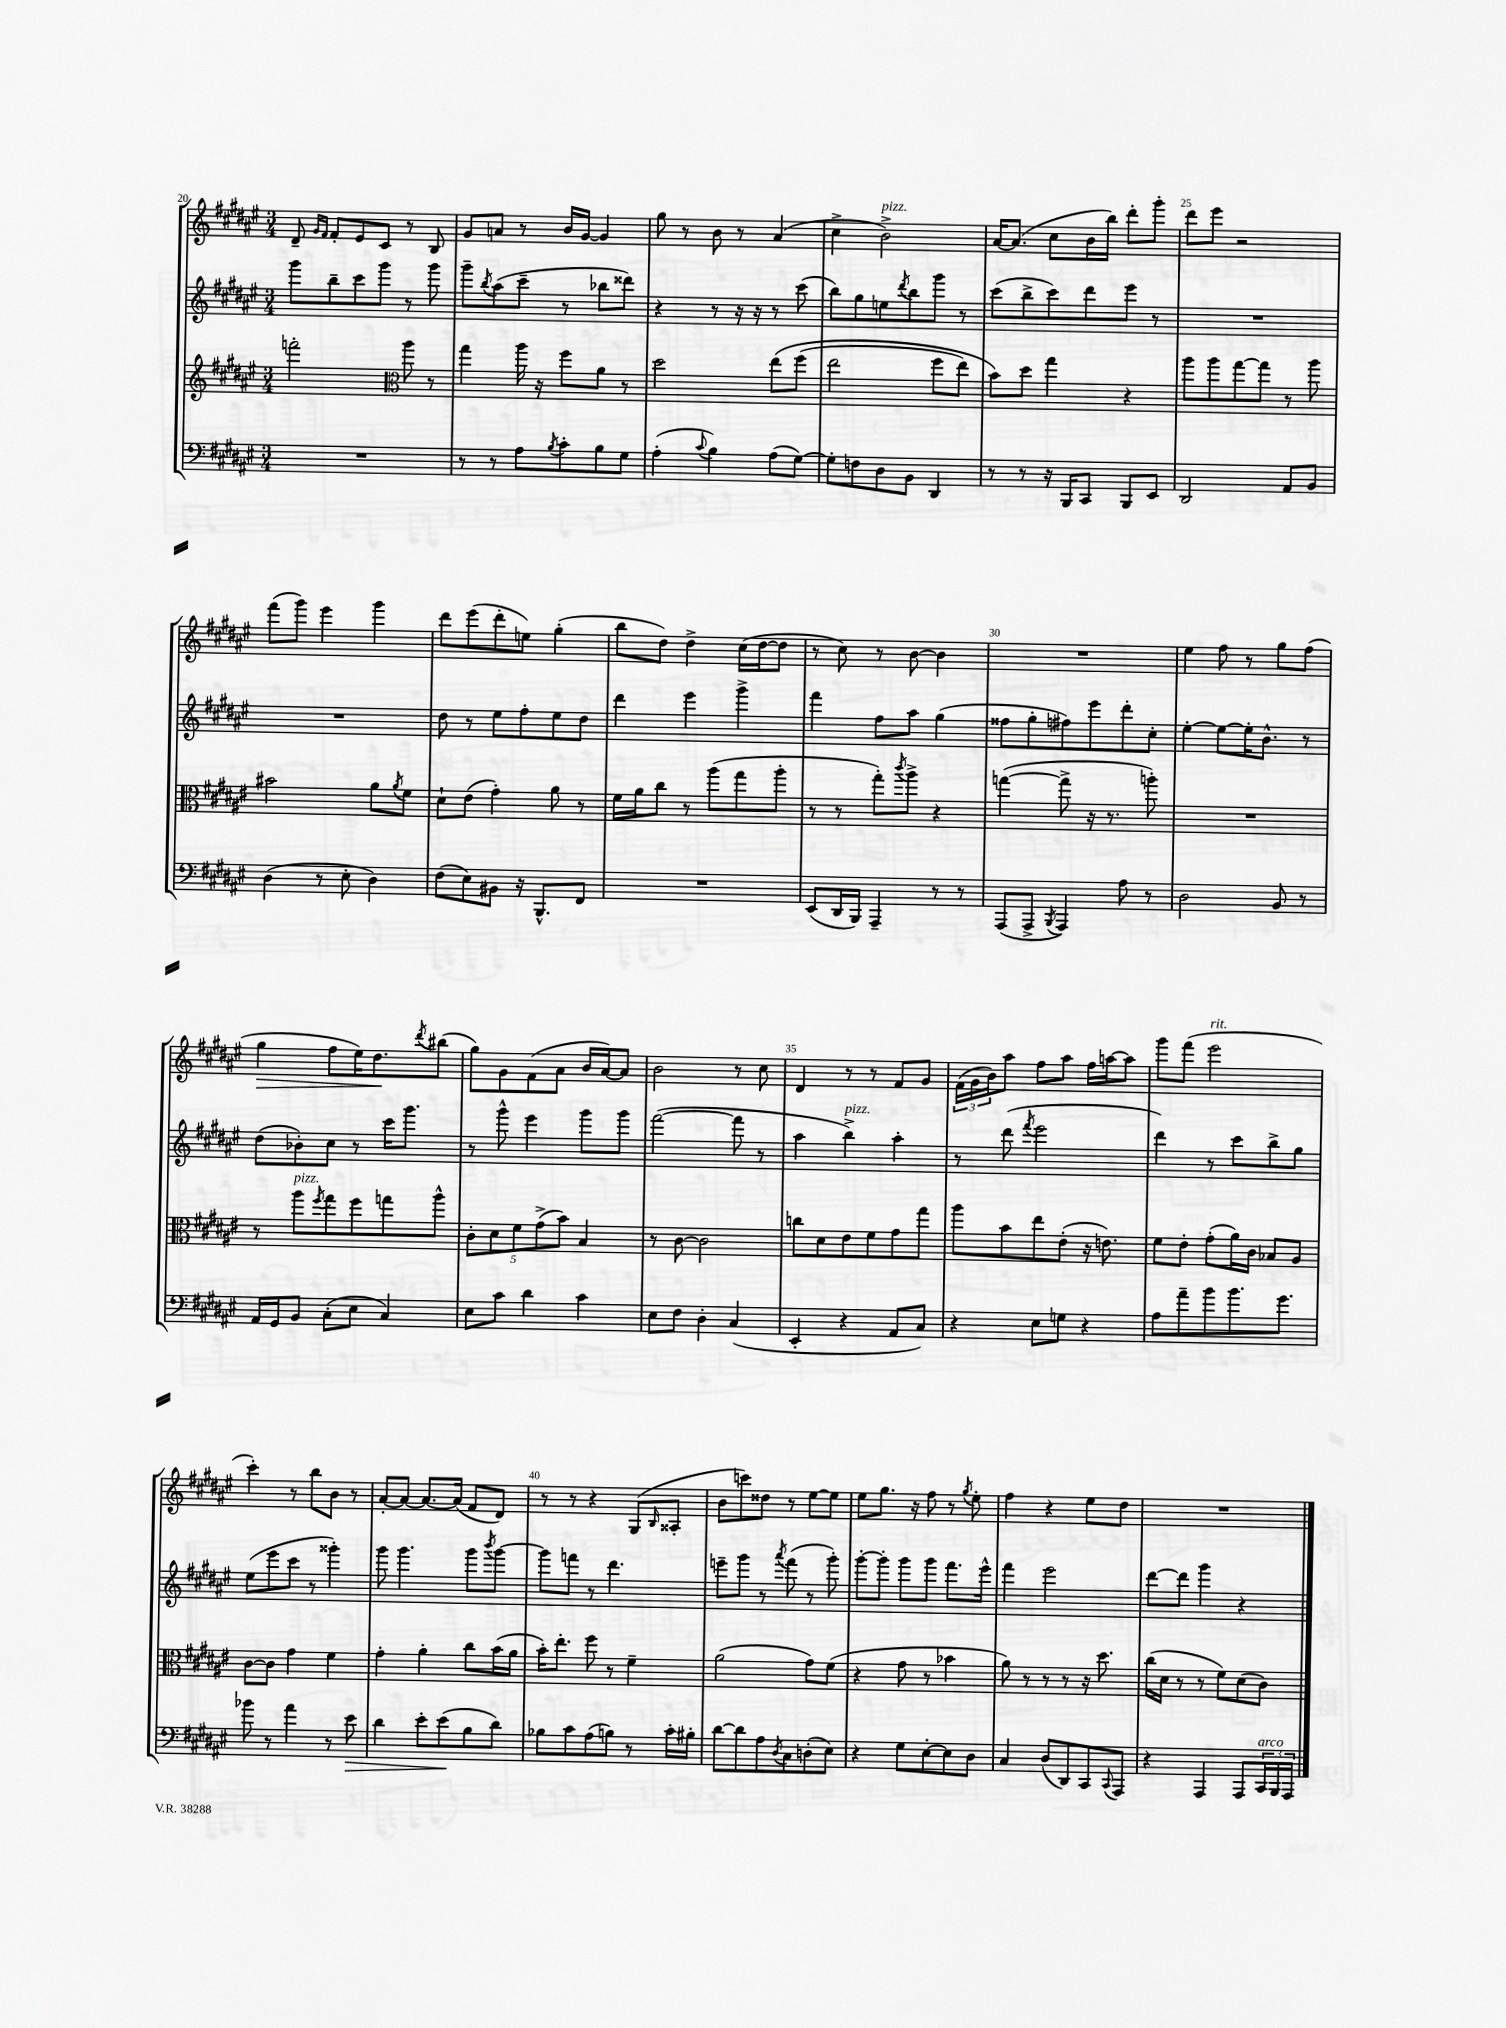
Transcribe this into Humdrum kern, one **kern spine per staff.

**kern	**dynam	**kern	**kern	**kern	**dynam
*part4	*part4	*part3	*part2	*part1	*part1
*staff4	*staff4	*staff3	*staff2	*staff1	*staff1
*clefF4	*	*clefG2	*clefG2	*clefG2	*
*k[f#c#g#d#a#e#]	*	*k[f#c#g#d#a#e#]	*k[f#c#g#d#a#e#]	*k[f#c#g#d#a#e#]	*
*M3/4	*	*M3/4	*M3/4	*M3/4	*
=20	=20	=20	=20	=20	=20
2.r	.	2fffn'\	8ggg#\L	8d#~/	.
.	.	.	.	16qqg#/LL	.
.	.	.	.	16qqf#/JJ	.
.	.	.	8bb~\	8f#'/L	.
.	.	.	8ccc#\	8e#/	.
.	.	.	8ggg#\J	8c#/J	.
*	*	*clefC3	*	*	*
.	.	8aa#\	8r	8r	.
.	.	8r	8ggg#\	8B/	.
=21	=21	=21	=21	=21	=21
8r	.	4gg#\	8ggg#~\L	8g#/L	.
.	.	.	8qbb/	.	.
8r	.	.	(8aa#\	8an/J	.
8A#\L	.	16aa#\	8ccc#~\J	8r	.
.	.	16r	.	.	.
8qB/	.	.	.	.	.
8c#'\	.	8ff#\L	8r	16b/LL	.
.	.	.	.	[16g#/JJ	.
8B\	.	8a#\J	8bb-X\L	4g#/]	.
8G#\J	.	8r	8ddd##X\J)	.	.
=22	=22	=22	=22	=22	=22
(4A#'\	.	2dd#\	4r	8gg#\	.
.	.	.	.	8r	.
8qqc#/	.	.	.	.	.
4B\)	.	.	8r	8b\	.
.	.	.	16r	8r	.
.	.	.	16r	.	.
(8A#\L	.	(8ee#\L	8r	(4a#/	.
[8G#\J)	.	(8ff#\J	(8ccc#\	.	.
=23	=23	=23	=23	=23	=23
8G#'\L]	.	2ee#\	8bb\L)	4cc#^\	.
8Fn\	.	.	8gg#\	.	.
!	!	!	!	!LO:TX:a:i:t=pizz.	!
8D#\	.	.	8een\	2b^\)	.
.	.	.	8qddd#/	.	.
8BB\J	.	.	8bb\	.	.
4DD#/	.	8ff#\L	8ggg#\J	.	.
.	.	8ee#\J)	8r	.	.
=24	=24	=24	=24	=24	=24
8r	.	8b\L)	(8ccc#\L	[16a#/KL	.
.	.	.	.	(8.a#/J]	.
8r	.	8dd#\J	8bb^\	.	.
16r	.	4gg#\	8ccc#\)	8cc#\L	.
16BBB/KL	.	.	.	.	.
8CC#/J	.	.	8ddd#\	16b\L	.
.	.	.	.	16bb\JJ)	.
8BBB/L	.	4r	8eee#\J	8ddd#'\L	.
8EE#/J	.	.	8r	8ggg#'\J	.
=25	=25	=25	=25	=25	=25
2DD#/	.	8aa#\L	2.r	8ddd#\L	.
.	.	8aa#\	.	8eee#\J	.
.	.	[8gg#\	.	2r	.
.	.	8gg#\J]	.	.	.
8AA#/L	.	8r	.	.	.
8BB/J	.	8aa#\	.	.	.
!!LO:LB:g=z
=26	=26	=26	=26	=26	=26
(4D#\	.	2b#X\	2.r	(8fff#\L	.
.	.	.	.	8ggg#\J)	.
8r	.	.	.	4eee#\	.
8E#'\	.	.	.	.	.
4D#\)	.	8a#\L	.	4ggg#\	.
.	.	8qa#/	.	.	.
.	.	8f#\J	.	.	.
=27	=27	=27	=27	=27	=27
(8F#\L	.	8d#`\L	8dd#\	8ddd#\L	.
8E#\)	.	(8e#\J	8r	(8eee#\	.
8BB#X\J	.	4g#'\)	8ee#\L	8ddd#'\	.
16r	.	.	8ff#'\	8een\J)	.
8.BBB^^/L	.	.	.	.	.
.	.	8a#\	8ee#\	(4gg#'\	.
8FF#/J	.	8r	8dd#\J	.	.
=28	=28	=28	=28	=28	=28
2.r	.	16f#\LL	4ddd#\	8bb\L	.
.	.	16a#\J	.	.	.
.	.	8cc#\J	.	8dd#\J)	.
.	.	8r	4eee#\	4dd#^\	.
.	.	(8aa#\L	.	.	.
.	.	8gg#\	4ggg#^\	(16cc#\LL	.
.	.	.	.	[16dd#\J	.
.	.	8aa#'\J	.	8dd#\J]	.
=29	=29	=29	=29	=29	=29
(8EE#/L	.	8r	4fff#\	8r	.
16DD#/L	.	8r	.	8cc#\)	.
16BBB/JJ)	.	.	.	.	.
4AAA#~/	.	8gg#'\L)	8ff#\L	8r	.
.	.	8qccc#/	.	.	.
.	.	8aa#^\J	8aa#\J	[8b\	.
8r	.	4r	(4gg#\	4b\]	.
8r	.	.	.	.	.
=30	=30	=30	=30	=30	=30
(8AAA#/L	.	([4ggn\	8ff##X\L	2.r	.
8AAA#^/J	.	.	8gg#'\	.	.
8qBBB/	.	.	.	.	.
4AAA#/)	.	8gg^\]	8ff#X\)	.	.
.	.	16r	8eee#\	.	.
.	.	8.r	.	.	.
8A#\	.	.	8ddd#'\	.	.
8r	.	8aan'\)	8cc#'\J	.	.
=31	=31	=31	=31	=31	=31
2D#\	.	2.r	[4ee#'\	4ee#\	.
.	.	.	8ee#\L_	8ff#\	.
.	.	.	16ee#'\K]	8r	.
.	.	.	8.b^^\J	.	.
8BB/	.	.	.	8gg#\L	.
8r	.	.	8r	(8ff#\J	.
!!LO:LB:g=z
=32	=32	=32	=32	=32	=32
!	!	!	!	!	!LO:HP:b
16AA#/LL	.	8r	(8dd#\L	4gg#\	>
16GG#/J	.	.	.	.	.
!	!	!LO:TX:a:i:t=pizz.	!	!	!
8BB/J	.	8aa#\L	8b-X'\)	.	.
.	.	8qff#/	.	.	.
(8C#'\L	.	8gg#\	8cc#\J	8ff#\L	.
8E#\J	.	8ff#\	8r	16ee#\K)	.
.	.	.	.	8.dd#\	.
4C#/)	.	8ggn\	16ccc#\KL	.	.
.	.	.	8.ggg#\J	.	.
.	.	.	.	8qddd#/	.
.	.	8aa#^^\J	.	(8bb#X\J	]
=33	=33	=33	=33	=33	=33
8E#\L	.	10c#'\L	8r	8gg#\L)	.
.	.	10d#\	.	.	.
8c#\J	.	.	8ggg#^^\	8g#\	.
.	.	10f#\	.	.	.
4d#\	.	.	4eee#\	(8f#\	.
.	.	(10g#^\	.	.	.
.	.	.	.	8a#\J	.
.	.	10b\J)	.	.	.
4c#\	.	4B/	8ggg#\L	16b/LL	.
.	.	.	.	[16a#/J)	.
.	.	.	8ggg#\J	8a#/J]	.
=34	=34	=34	=34	=34	=34
8E#\L	.	8r	([2fff#\	2b\	.
8F#\J	.	[8c#\	.	.	.
4D#'\	.	2c#\]	.	.	.
(4C#/	.	.	8fff#\]	8r	.
.	.	.	8r	8cc#\	.
=35	=35	=35	=35	=35	=35
4EE#'/	.	8ccn\L	4aa#\	4d#/	.
.	.	8d#\	.	.	.
!	!	!	!LO:TX:a:i:t=pizz.	!	!
4r	.	8e#\	4bb^\)	8r	.
.	.	8f#\	.	8r	.
8AA#/L	.	8g#\	4aa#'\	8f#/L	.
8C#/J)	.	8gg#\J	.	8g#/J	.
=36	=36	=36	=36	=36	=36
4r	.	8aa#\L	8r	(24f#\LL	.
.	.	.	.	24g#\	.
.	.	.	.	24b\J)	.
.	.	8b\	(8ddd#\	8aa#\J	.
.	.	.	8qfff#/	.	.
8E#\L	.	8ee#\	2eee#\	8ff#\L	.
8Gn\J	.	(8e#'\J	.	8aa#\J	.
4r	.	16r	.	16ff#\LL	.
.	.	8.en\)	.	[16aan\J	.
.	.	.	.	8aa\J]	.
=37	=37	=37	=37	=37	=37
8A#\L	.	8f#\L	4ddd#\)	8ggg#\L	.
8a#~\	.	8e#'\J	.	(8fff#\J	.
!	!	!	!	!LO:TX:a:i:t=rit.	!
8b\	.	(8g#'\L	8r	2eee#\	.
8.b\	.	16a#\L)	8ccc#\L	.	.
.	.	16c#\JJ	.	.	.
.	.	8B-X/L	8bb^\	.	.
8.g#\J	.	.	.	.	.
.	.	8A#/J	8gg#\J	.	.
!!LO:LB:g=z
=38	=38	=38	=38	=38	=38
8b-X\	.	[8c#\L	(8ee#\L	4ccc#'\)	.
8r	.	8c#\J]	8eee#\	.	.
4a#\	.	4g#\	8ccc#\J	8r	.
.	.	.	8r	8bb\L	.
8r	.	4f#\	4ggg##X'\)	8b\J	.
!	!LO:HP:b	!	!	!	!
8e#\	>	.	.	8r	.
=39	=39	=39	=39	=39	=39
4d#\	.	4g#'\	8ggg#\	[8a#'/L	.
.	.	.	4.ggg#\	8a#/J_	.
8e#'\L	.	4a#'\	.	8.a#/L_	.
(8e#\	.	.	.	.	.
.	.	.	.	(16a#/Jk]	.
8B\	]	8cc#\L	8ggg#\L	8f#/L	.
.	.	.	8qbbb/	.	.
8d#\J)	.	(16b\L	[8ggg#\J	8d#/J)	.
.	.	16a#\JJ	.	.	.
=40	=40	=40	=40	=40	=40
8B-X\L	.	16b'\KL)	8ggg#\L]	8r	.
.	.	8.ee#'\J	.	.	.
8c#\	.	.	8fffn\J	8r	.
(8A#\	.	8ff#\	8r	4r	.
8Bn\J)	.	8r	4.ddd#\	.	.
8r	.	4f#~\	.	(8G#/L	.
.	.	.	.	16qqB/	.
16c#'\LL	.	.	.	8A##X'/J	.
16B#X'\JJ	.	.	.	.	.
=41	=41	=41	=41	=41	=41
[8d#\L	.	(2a#\	8eeen~\L	8b\L	.
8d#\]	.	.	8ggg#\J	8cccn\)	.
8A#\	.	.	8r	8dd##X\J	.
8qD#/	.	.	8qaaa#/	.	.
8C#\	.	.	(8fff#\	8r	.
(8Dn'\	.	8g#\L)	8r	[8ee#\L	.
8E#\J)	.	(8f#\J	8ggg#'\)	8ee#\J]	.
=42	=42	=42	=42	=42	=42
4r	.	4r	[8ggg#'\L	8ee#\L	.
.	.	.	8ggg#'\J]	8.gg#\J	.
8G#\L	.	8g#\	8ggg#\L	.	.
.	.	.	.	16r	.
[8E#'\	.	8r	8ggg#\J	8ff#\	.
8E#\]	.	4b-X\	8.fff#\L	8r	.
.	.	.	.	8qgg#/	.
8D#\J	.	.	.	8ee#'\	.
.	.	.	16eee#^^\Jk	.	.
=43	=43	=43	=43	=43	=43
4C#/	.	8a#\)	4fff#\	4ff#\	.
.	.	8r	.	.	.
(8D#/L	.	8r	2eee#\	4r	.
8DD#/)	.	8r	.	.	.
8CC#/	.	16r	.	8ee#\L	.
.	.	8.dd#\	.	.	.
8qqCC#/	.	.	.	.	.
8AAA#/J	.	.	.	8dd#\J	.
=44	=44	=44	=44	=44	=44
4r	.	(16cc#\LL	[8ddd#\L	2.r	.
.	.	16d#\JJ	.	.	.
.	.	8r	8ddd#\J]	.	.
4AAA#/	.	8r	4ggg#\	.	.
.	.	8f#\L)	.	.	.
8AAA#/L	.	(8d#\	4r	.	.
!LO:TX:a:i:t=arco	!	!	!	!	!
24CC#/L	.	8c#\J)	.	.	.
24BBB/	.	.	.	.	.
24AAA#/JJ	.	.	.	.	.
==	==	==	==	==	==
*-	*-	*-	*-	*-	*-
